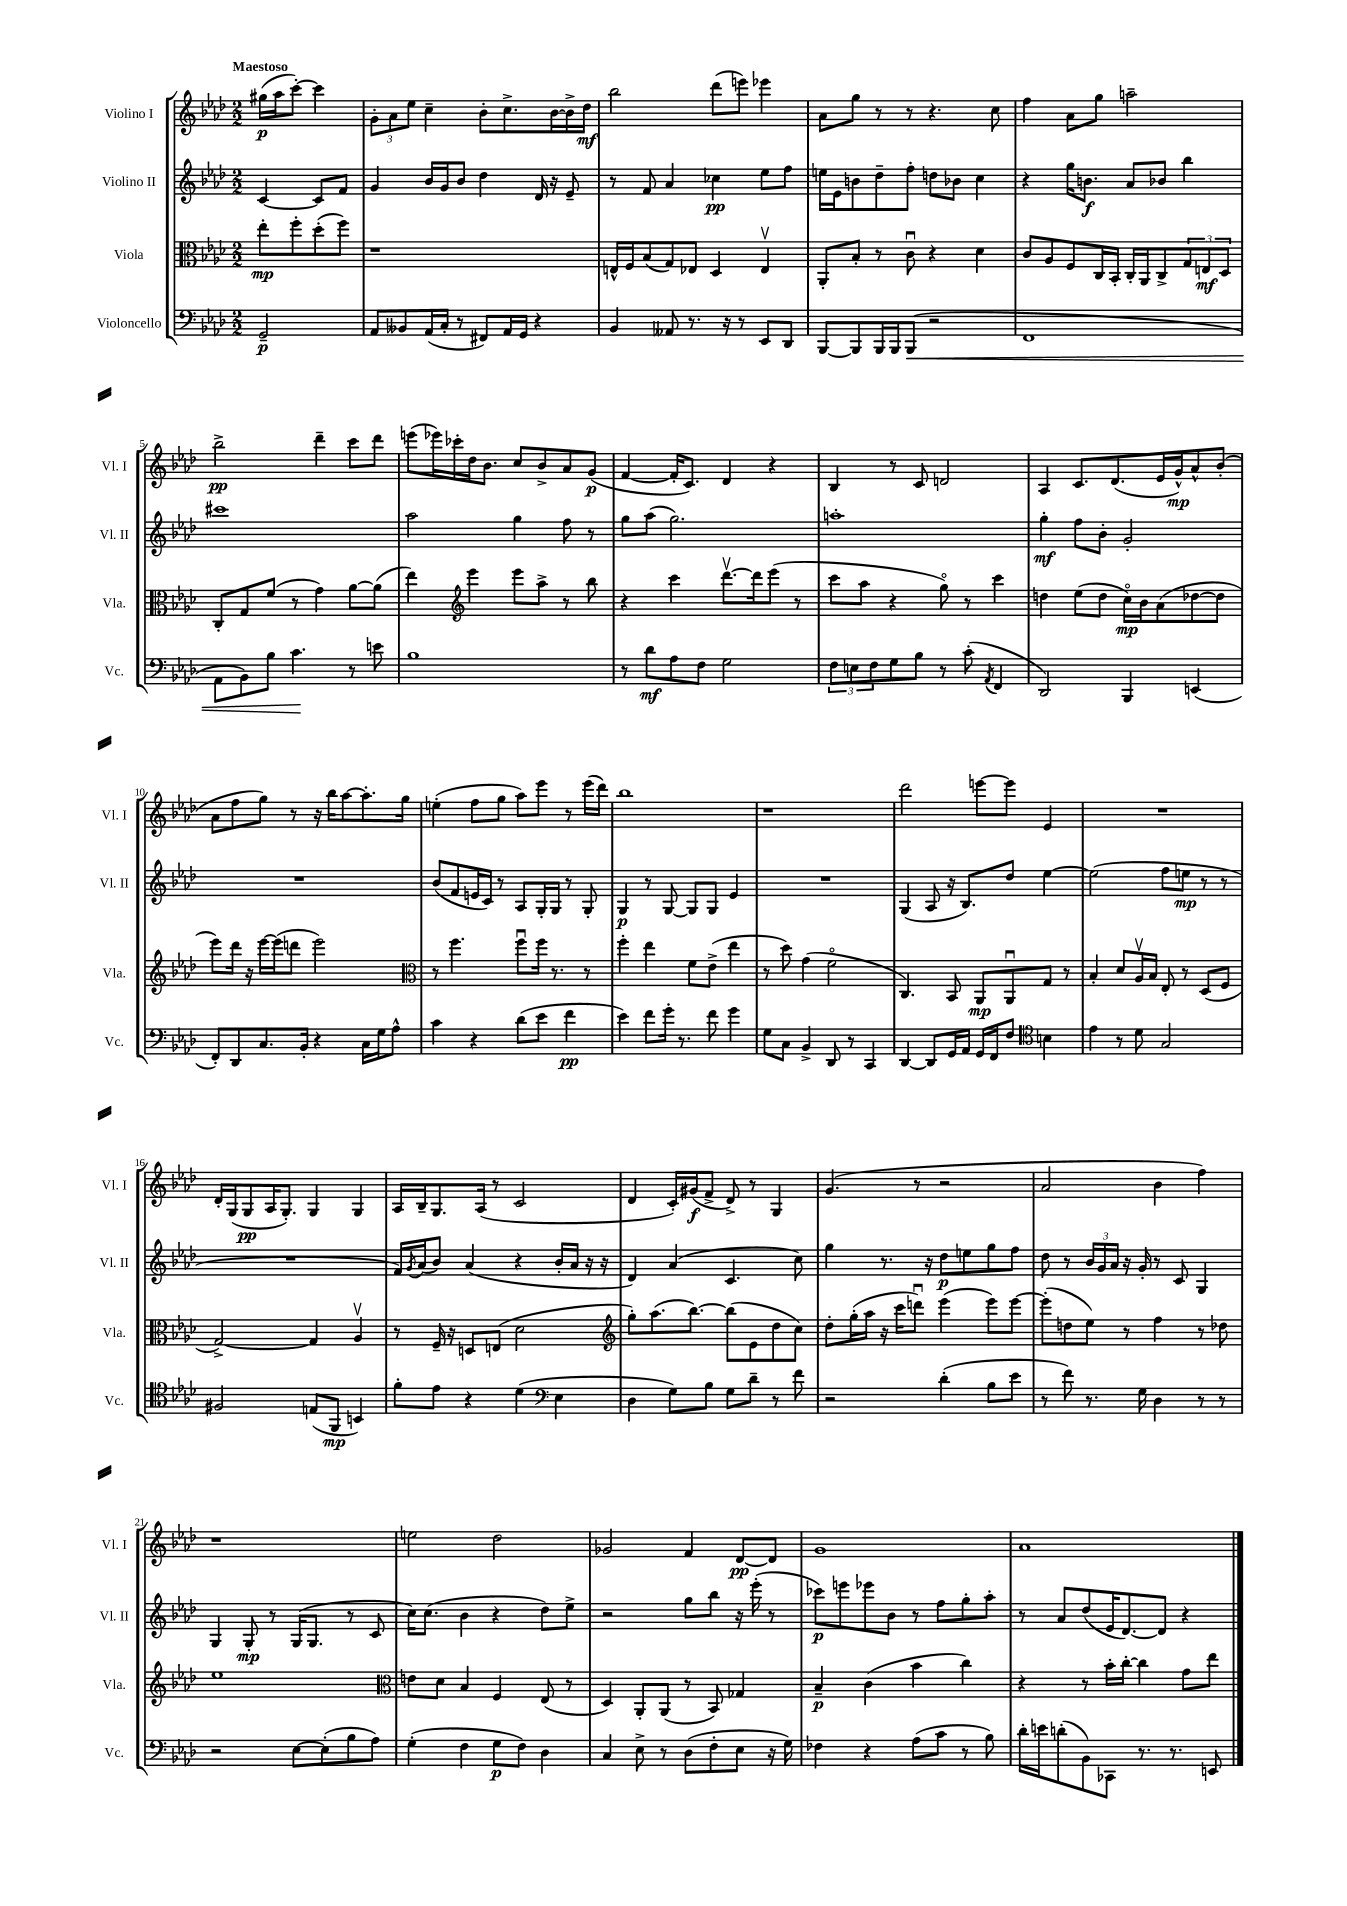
<<
\new StaffGroup <<
\new Staff = "s0" \with { instrumentName = "Violino I" shortInstrumentName = "Vl. I" } {
    \clef treble \key aes \major \numericTimeSignature \time 2/2 \partial 2 \tempo "Maestoso"
    gis''16\p( aes''16 c'''8~-.) c'''4 |
    \tuplet 3/2 { g'8-. aes'8 ees''8 } c''4-- bes'8-. c''8.-> bes'16~ bes'16-> des''16\mf |
    bes''2 des'''8( e'''8) ees'''4 |
    aes'8 g''8 r8 r8 r4. c''8 |
    f''4 aes'8 g''8 a''2-- |
    bes''2->\pp des'''4-- c'''8 des'''8 |
    e'''8( ees'''16) ces'''16-. des''16 bes'8. c''8 bes'8-> aes'8 g'8\p( |
    f'4~ f'16-. c'8.) des'4 r4 |
    bes4 r8 c'8 d'2 |
    aes4 c'8. des'8.( ees'16 g'16-^\mp) aes'8-^ bes'8-.( |
    aes'8 f''8 g''8) r8 r16 bes''16 aes''8~ aes''8.-. g''16 |
    e''4-.( f''8 g''8 aes''8) ees'''8 r8 ees'''16( des'''16) |
    bes''1 |
    r1 |
    des'''2 e'''8~ e'''8 ees'4 |
    R1 |
    des'16-. g16( g8\pp aes16 g8.-.) g4 g4 |
    aes16 bes16-- g8. aes16( r8 c'2 |
    des'4 c'16-.) gis'16\f( f'8-> des'8->) r8 g4 |
    g'4.( r8 r2 |
    aes'2 bes'4 f''4) |
    r1 |
    e''2 des''2 |
    ges'2 f'4 des'8~\pp des'8 |
    g'1 |
    aes'1 \bar "|." |
}
\new Staff = "s1" \with { instrumentName = "Violino II" shortInstrumentName = "Vl. II" } {
    \clef treble \key aes \major \numericTimeSignature \time 2/2 \partial 2
    c'4~ c'8 f'8 |
    g'4 bes'16 g'16 bes'8 des''4 des'16 r16 ees'8-- |
    r8 f'8 aes'4 ces''4\pp ees''8 f''8 |
    e''16 ees'16 b'8 des''8-- f''8-. d''8 bes'8 c''4 |
    r4 g''16 b'8.\f aes'8 bes'8 bes''4 |
    cis'''1 |
    aes''2 g''4 f''8 r8 |
    g''8 aes''8( g''2.) |
    a''1-. |
    g''4-.\mf f''8 bes'8-. g'2-. |
    R1 |
    bes'8( f'8 e'16 c'16) r8 aes8 g16-. g16 r8 g8-. |
    g4\p r8 g8~ g8 g8 ees'4 |
    R1 |
    g4( aes8 r16 bes8.) des''8 ees''4~ |
    ees''2( f''8 e''8\mp r8 r8 |
    R1 |
    f'16) \acciaccatura { g'8 } aes'16( bes'8) aes'4( r4 bes'16-. aes'16 r16 r16 |
    des'4) aes'4( c'4. c''8) |
    g''4 r8. r16 des''8\p e''8 g''8 f''8 |
    des''8 r8 \tuplet 3/2 { bes'16 g'16 aes'16 } r16 g'16-. r8 c'8 g4 |
    g4 g8-.\mp r8 g16( g8. r8 c'8 |
    c''16) c''8.( bes'4 r4 des''8) ees''8-> |
    r2 g''8 bes''8 r16 ees'''16-.( r8 |
    ces'''8\p) e'''8 ees'''8 bes'8 r8 f''8 g''8-. aes''8-. |
    r8 aes'8 des''8( ees'16 des'8.~) des'8 r4 \bar "|." |
}
\new Staff = "s2" \with { instrumentName = "Viola" shortInstrumentName = "Vla." } {
    \clef alto \key aes \major \numericTimeSignature \time 2/2 \partial 2
    ees''8-.\mp f''8-. des''8-.( f''8) |
    r1 |
    e16-^ f16 bes8( g8) ees8 des4 ees4\upbow |
    aes,8-. bes8-. r8 c'8\downbow r4 des'4 |
    c'8 aes8 f8 c16 bes,16-. c16-. aes,16 c8-> \tuplet 3/2 { g8 e8\mf des8 } |
    c8-. g8 f'8( r8 g'4) aes'8~ aes'8( |
    ees''4) \clef treble ees'''4 ees'''8 aes''8-> r8 bes''8 |
    r4 c'''4 des'''8.~\upbow des'''16 ees'''8( r8 |
    c'''8 aes''8 r4 g''8\flageolet) r8 c'''4 |
    d''4 ees''8( d''8 c''16\flageolet\mp) bes'16 aes'8( des''8~ des''8 |
    ees'''8) des'''16 r16 ees'''16~ ees'''16( d'''8 ees'''2) |
    \clef alto r8 f''4. f''8\downbow f''16 r8. r8 |
    f''4-. ees''4 f'8 ees'8->( ees''4 |
    r8 des''8) g'4( f'2\flageolet |
    c4.) bes,8 aes,8\mp aes,8\downbow g8 r8 |
    bes4-. des'8 aes16\upbow bes16 ees8-. r8 des8( f8 |
    g2~->) g4 aes4\upbow |
    r8 f16-- r16 d8 e8( des'2 |
    \clef treble g''8-.) aes''8.( bes''8.~) bes''8( ees'8 des''8 c''8) |
    des''8-. g''16-.( aes''16 r16 c'''16 d'''8\downbow) ees'''4( ees'''8) ees'''8~ |
    ees'''8-.( d''8 ees''8) r8 f''4 r8 des''8 |
    ees''1 |
    \clef alto e'8 des'8 bes4 f4 ees8( r8 |
    des4) aes,8-. aes,8( r8 bes,8) ges4 |
    bes4--\p c'4( bes'4 c''4) |
    r4 r8 bes'16-. c''16~-. c''4 g'8 ees''8 \bar "|." |
}
\new Staff = "s3" \with { instrumentName = "Violoncello" shortInstrumentName = "Vc." } {
    \clef bass \key aes \major \numericTimeSignature \time 2/2 \partial 2
    g,2--\p |
    aes,8 beses,8 aes,16( c16-. r8 fis,8) aes,16 g,16 r4 |
    bes,4 aeses,8 r8. r16 r8 ees,8 des,8 |
    bes,,8~ bes,,8 bes,,16 bes,,16 bes,,8\<( r2 |
    f,1 |
    aes,8 bes,8) bes8 c'4.\! r8 e'8 |
    bes1 |
    r8 des'8\mf aes8 f8 g2 |
    \tuplet 3/2 { f8 e8 f8 } g8 bes8 r8 c'8-.( \acciaccatura { aes,8 } f,4 |
    des,2) bes,,4 e,4( |
    f,8-.) des,8 c8. bes,16-. r4 c16 g16 aes8-^ |
    c'4 r4 des'8( ees'8 f'4\pp |
    ees'4) f'8 g'16-. r8. f'8 g'4 |
    g8 c8 bes,4-> des,8 r8 c,4 |
    des,4~ des,8 g,16 aes,16 g,16 f,16 f8 \clef tenor b4 |
    ees'4 r8 des'8 g2 |
    fis2 e8( f,8\mp b,4) |
    f'8-. ees'8 r4 des'4( \clef bass ees4 |
    des4 g8) bes8 g8 des'8-- r8 f'8 |
    r2 des'4-.( bes8 ees'8 |
    r8 f'8) r8. g16 des4 r8 r8 |
    r2 ees8~ ees8-.( bes8 aes8) |
    g4-.( f4 g8\p f8) des4 |
    c4 ees8-> r8 des8( f8-. ees8 r16 g16) |
    fes4 r4 aes8( c'8 r8 bes8) |
    des'16-. e'16 d'8-.( bes,8) ces,8 r8. r8. e,8 \bar "|." |
}
>>
>>
